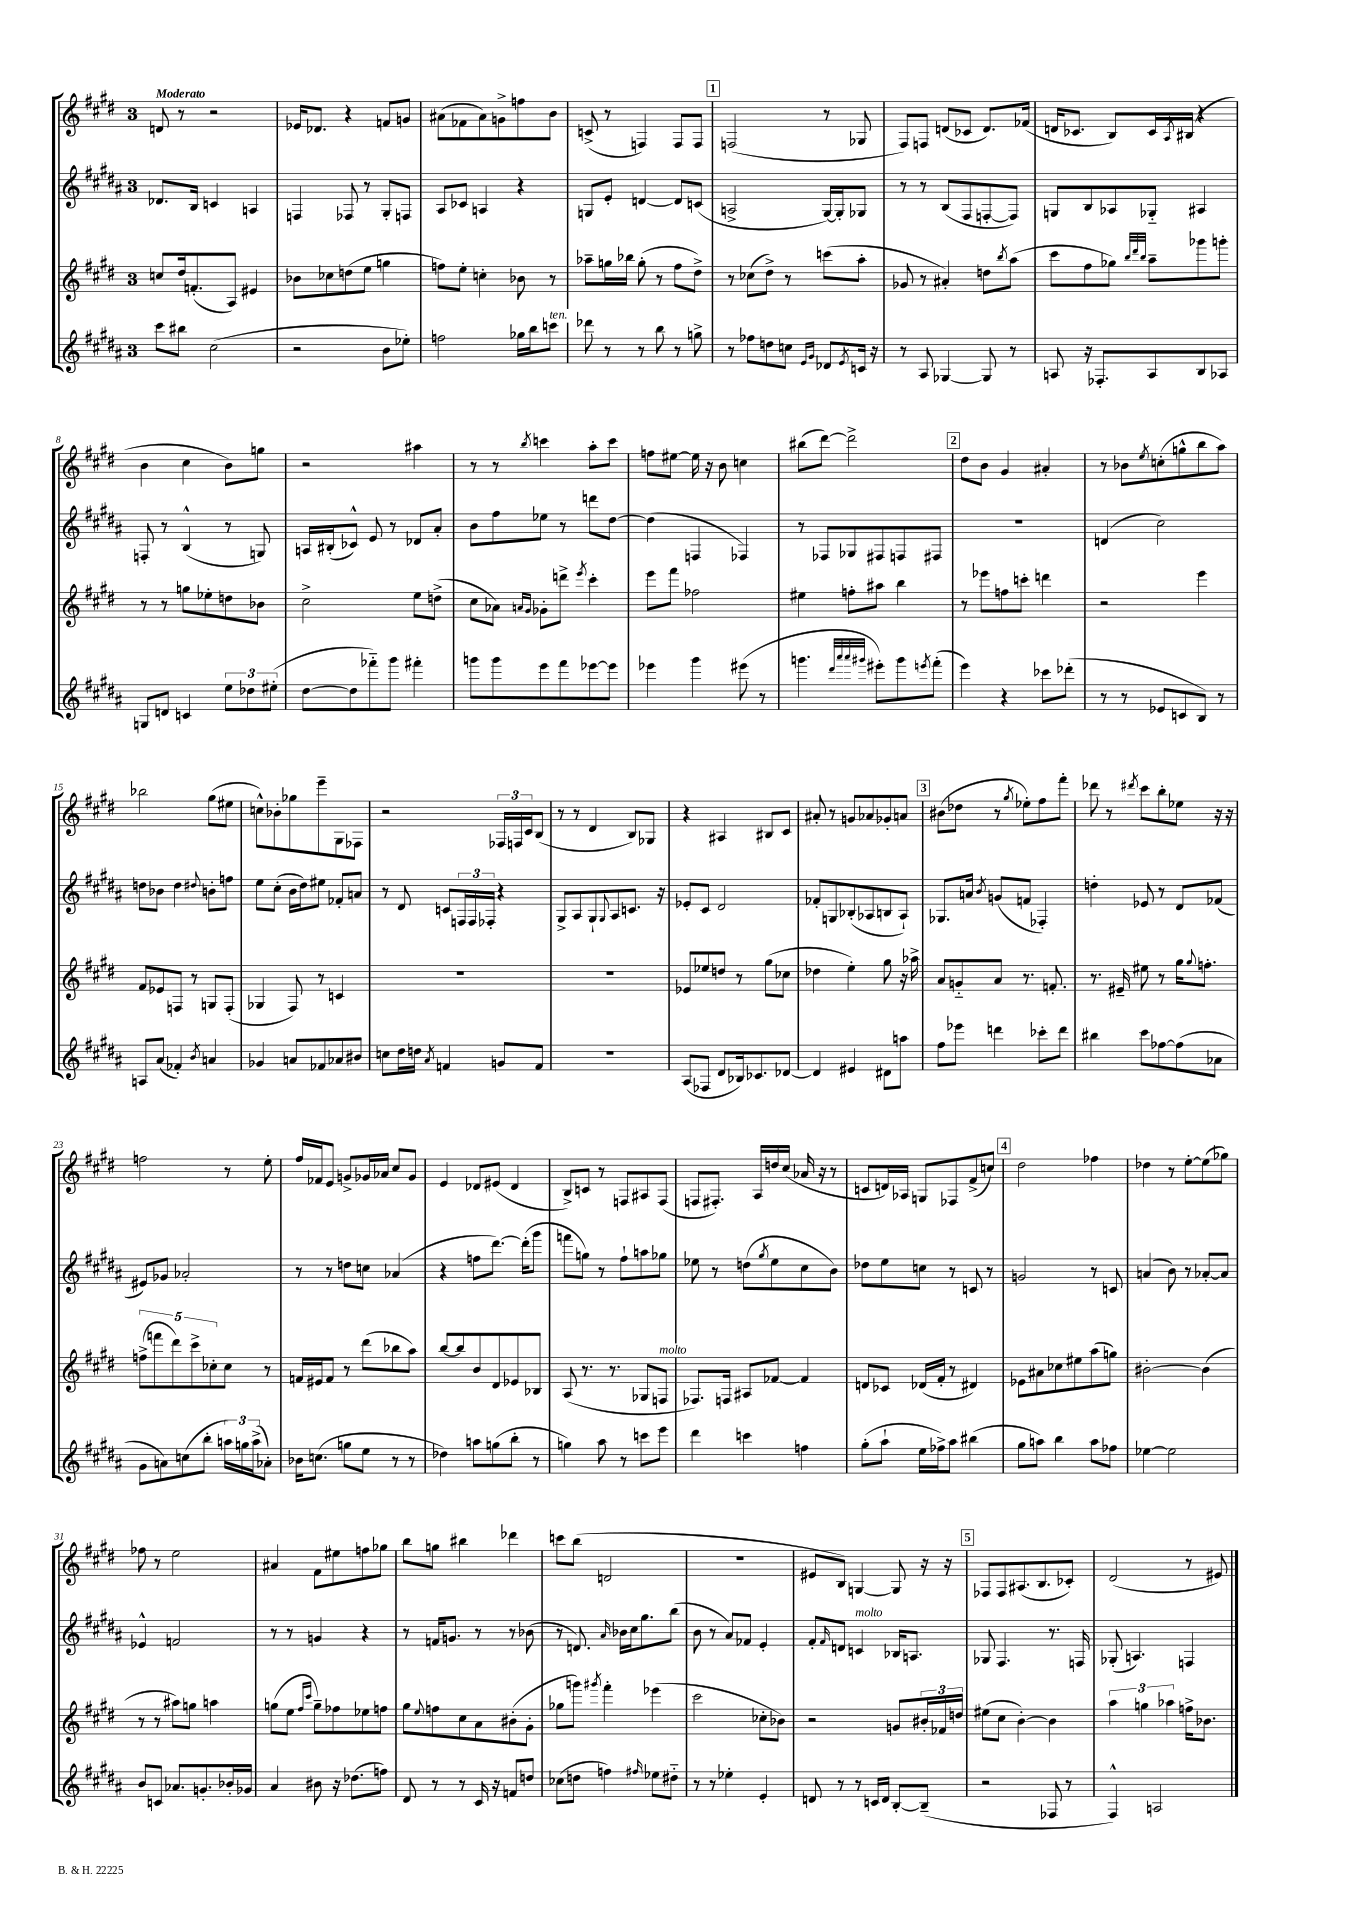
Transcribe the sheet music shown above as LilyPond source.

<<
\new StaffGroup <<
\new Staff = "s0" {
    \clef treble \key e \major \once \override Staff.TimeSignature.style = #'single-digit \time 3/4 \tempo "Moderato"
    d'8 r8 r2 |
    ees'16 des'8. r4 f'8 g'8 |
    ais'8( fes'8 ais'8) g'8-> f''8 b'8 |
    c'8->( r8 f4) f8 f8 |
    \mark \markup { \box "1" } f2( r8 ges8 |
    fis8) f8 d'8( ces'8 d'8.) fes'16( |
    d'16 ces'8. b8) ces'16 \acciaccatura { a8 } bis16( r4 |
    b'4 cis''4 b'8) g''8 |
    r2 ais''4 |
    r8 r8 \acciaccatura { b''8 } c'''4 a''8-. c'''8 |
    f''8 eis''8~ eis''16 r16 b'8 c''4 |
    bis''8( dis'''8~) dis'''2-> |
    \mark \markup { \box "2" } dis''8 b'8 gis'4 ais'4-. |
    r8 bes'8 \acciaccatura { e''8 } c''8-.( g''8-^ b''8 a''8) |
    bes''2 gis''8( eis''8 |
    c''8-^) bes'8-. ges''8 e'''8-- gis8 fes8 |
    r2 \tuplet 3/2 { fes16 f16 cis'16 } b8( |
    r8 r8 dis'4 b8) ges8 |
    r4 ais4 bis8 cis'8 |
    ais'8-. r8 g'8 aes'8 ges'8-. a'8 |
    \mark \markup { \box "3" } bis'8( des''8 r8 \acciaccatura { gis''8 } ees''8-.) fis''8 fis'''8-. |
    des'''8 r8 \acciaccatura { dis'''8 } cis'''8 b''8-. ees''8 r16 r16 |
    f''2 r8 e''8-. |
    fis''16 fes'16 e'8 g'8-> ges'16 aes'16 cis''8 ges'8 |
    e'4 des'8 eis'8( des'4 |
    b8->) c'8 r8 f8 ais8 f8( |
    f8 fis8.-.) a16 d''16 cis''16( aes'16 r16 r8 |
    c'8 d'16) aes16 g8 fes8 fis'8->( c''8) |
    \mark \markup { \box "4" } dis''2 fes''4 |
    des''4 r8 e''8~-. e''8( ges''8) |
    fes''8 r8 e''2 |
    ais'4 fis'8 eis''8 f''8 ges''8 |
    b''8 g''8 bis''4 des'''4 |
    c'''8 b''8( d'2 |
    R2. |
    eis'8 b8) g4~ g8 r16 r16 |
    \mark \markup { \box "5" } fes8 fes8 ais8.( b8. ces'8-.) |
    dis'2( r8 eis'8) \bar "|." |
}
\new Staff = "s1" {
    \clef treble \key b \major \once \override Staff.TimeSignature.style = #'single-digit \time 3/4
    des'8. b16 c'4 a4 |
    f4 fes8 r8 gis8-. f8 |
    ais8 ces'8 a4 r4 |
    g8 e'8-. d'4~ d'8 c'8( |
    \mark \markup { \box "1" } a2-> gis16~) gis16-. ges8 |
    r8 r8 b8( fis8 f8~-. f8) |
    g8 b8 aes8 ges8-_ ais4 |
    f8-. r8 b4-^( r8 g8) |
    a16 bis16-.( ces'8-^) e'8 r8 des'8 ais'8-. |
    b'8 fis''8 ees''8 r8 d'''8 dis''8~ |
    dis''4( f4 fes4) |
    r8 fes8 ges8 fis8 f8 fis8 |
    \mark \markup { \box "2" } R2. |
    d'4( cis''2) |
    d''8 bes'8 d''4 \appoggiatura { dis''8 } b'8-. f''8 |
    e''8 cis''8-.( b'16 dis''16) eis''8 fes'8-. a'8 |
    r8 dis'8 c'8 \tuplet 3/2 { f16 f16 fes16-. } r4 |
    gis8-> ais8 gis8-! \appoggiatura { gis8 } ais8 c'8. r16 |
    ees'8-. cis'8 dis'2 |
    fes'8-. g8 bes8-.( aes8 b8 aes8-!) |
    \mark \markup { \box "3" } ges8. a'16 \acciaccatura { b'8 } g'8( f'8 fes4-.) |
    d''4-. ees'8 r8 dis'8 fes'8( |
    eis'8) ges'8 aes'2-. |
    r8 r8 d''8 c''8 aes'4( |
    r4 f''8 dis'''8.~) dis'''16-.( gis'''8 |
    f'''8 g''8) r8 fis''8-! a''8 ges''8 |
    ees''8 r8 d''8( \acciaccatura { gis''8 } ees''8 cis''8 b'8) |
    des''8 e''8 c''8 r8 c'8 r8 |
    \mark \markup { \box "4" } g'2 r8 c'8 |
    a'4( b'8) r8 aes'8~-. aes'8 |
    ees'4-^ f'2 |
    r8 r8 g'4 r4 |
    r8 f'16 g'8. r8 r8 bes'8( |
    r8 d'8.) \grace { ais'16 } bes'16 cis''16 gis''8. b''8( |
    b'8 r8 ais'8) fes'8 e'4-. |
    fis'8-. \grace { fis'16 } d'8 c'4^\markup { \italic "molto" } bes16 a8. |
    \mark \markup { \box "5" } ges8 fis4. r8. f16 |
    ges8-.( a4.) f4 \bar "|." |
}
\new Staff = "s2" {
    \clef treble \key e \major \once \override Staff.TimeSignature.style = #'single-digit \time 3/4
    c''8 dis''16 f'8.-.( a8) eis'4 |
    bes'8 ces''8 d''8( e''8 g''4 |
    f''8) e''8-. c''4-. bes'8 r8 |
    aes''8-- g''16 bes''16 g''8-.( r8 fis''8 dis''8->) |
    \mark \markup { \box "1" } r8 ces''8( dis''8->) r8 c'''8( a''8-. |
    ges'8 r8 ais'4-.) d''8 \acciaccatura { b''8 } a''8( |
    cis'''8 fis''8 ges''8) \grace { b''32 dis'''32 b''32 } a''8-- ges'''8 g'''8-. |
    r8 r8 g''8 ees''8-. d''8 bes'8 |
    cis''2-> e''8 d''8->( |
    cis''8 aes'8) \grace { a'16 gis'16 } ges'8-. d'''8-> \acciaccatura { e'''8 } cis'''4-. |
    e'''8 fis'''8 fes''2 |
    eis''4 f''8-. ais''8 b''4 |
    \mark \markup { \box "2" } r8 ees'''8 f''8 c'''8-. d'''4 |
    r2 e'''4 |
    fis'8 ees'8 f8 r8 g8 f8-.( |
    ges4 fis8) r8 c'4 |
    R2. |
    R2. |
    ees'8 ees''8 d''8 r8 gis''8( ces''8 |
    des''4 e''4-.) gis''8 r16 aes''16-> |
    \mark \markup { \box "3" } a'8 g'8-_ a'8 r8. f'8.-. |
    r8. eis'16-- eis''8 r8 gis''16 \appoggiatura { gis''8 } f''8.-. |
    \tuplet 5/4 { f''8->( f'''8 dis'''8) cis'''8-> ces''8-. } ces''8 r8 |
    f'16 eis'16 f'8 r8 dis'''8( bes''8 a''8) |
    b''8~ b''8 b'8 dis'8 ees'8 bes8 |
    a8( r8. r8. ges8 f8^\markup { \italic "molto" } |
    fes8.) f16 ais8 fes'8~ fes'4 |
    d'8 ces'8 des'16( fis'16-. r8 dis'4) |
    \mark \markup { \box "4" } ees'8 ais'8 ces''8 eis''8 a''8( g''8) |
    bis'2~-. bis'4( |
    r8 r8 ais''8) g''8 a''4 |
    g''8( e''8 \grace { fis''16 cis'''16 } g''8--) fes''8 ees''8 f''8 |
    gis''8 \appoggiatura { e''8 } f''8 cis''8 a'8 bis'8-.( gis'8-. |
    ges''8 g'''8) \acciaccatura { gis'''8 } fis'''4-. ees'''4( |
    cis'''2 ces''8-. bes'8) |
    r2 g'8 \tuplet 3/2 { bis'16-. fes'16 d''16 } |
    \mark \markup { \box "5" } eis''8( cis''8 b'4~-.) b'4 |
    \tuplet 3/2 { a''4 g''4 aes''4 } f''16-> bes'8. \bar "|." |
}
\new Staff = "s3" {
    \clef treble \key b \major \once \override Staff.TimeSignature.style = #'single-digit \time 3/4
    cis'''8 bis''8 cis''2( |
    r2 b'8 ees''8-.) |
    f''2 ges''16 b''16 c'''8^\markup { \italic "ten." } |
    des'''8 r8 r8 b''8 r8 g''8-> |
    \mark \markup { \box "1" } r8 fes''8 d''8 c''8 \grace { e'16 gis'16 } des'8 \acciaccatura { e'8 } c'16 r16 |
    r8 ais8 ges4~ ges8 r8 |
    a8 r16 fes8.-. a8 b8 aes8 |
    g8 d'8 c'4 \tuplet 3/2 { e''8 des''8 eis''8-.( } |
    dis''8~ dis''8 fes'''8-_) gis'''8 fis'''4-. |
    g'''8 g'''8 e'''8 fis'''8 ees'''8~ ees'''8 |
    ees'''4 gis'''4 eis'''8( r8 |
    g'''4. \grace { dis'''32 ais'''32 ais'''32 gis'''32 } eis'''8-.) gis'''8 \acciaccatura { e'''8 } fis'''8-.( |
    \mark \markup { \box "2" } e'''4) r4 ces'''8 des'''8-.( |
    r8 r8 ees'8 c'8 b8) r8 |
    a8 ais'8( fes'4-.) \acciaccatura { b'8 } a'4 |
    ges'4 a'8 fes'8 aes'8 bis'8 |
    c''8 dis''16 d''16 \acciaccatura { ais'8 } f'4 g'8 f'8 |
    R2. |
    ais8( fes8 dis'8 bes16) ces'8. des'8~ |
    des'4 eis'4 dis'8 a''8 |
    \mark \markup { \box "3" } fis''8 ees'''8 d'''4 ces'''8-. d'''8 |
    bis''4 cis'''8 fes''8~ fes''8( aes'8 |
    gis'8 a'8) c''8( b''8-. \tuplet 3/2 { a''16) g''16 a''16->( } aes'8-.) |
    bes'16 c''8.( g''8 e''8 r8 r8 |
    des''4) a''8 g''8( b''8-. r8 |
    g''4) ais''8 r8 c'''8 e'''8 |
    dis'''4 c'''4 f''4 |
    gis''8-.( ais''8-! e''16 fes''16->) ais''8 bis''4( |
    \mark \markup { \box "4" } gis''8 a''8) b''4 a''8 fes''8 |
    ees''4~ ees''2 |
    b'8 c'8 aes'8. g'8.-. bes'16-. ges'16 |
    ais'4 bis'8 r16 des''8.( f''8) |
    dis'8 r8 r8 cis'16 r16 f'8 d''8 |
    ces''8( d''8 f''4) \grace { fis''16 } ees''8 dis''8-_ |
    r8 r8 ees''4-. e'4-. |
    d'8 r8 r8 c'16 d'16 b8~-. b8--( |
    \mark \markup { \box "5" } r2 fes8 r8 |
    fis4-^) a2 \bar "|." |
}
>>
>>
